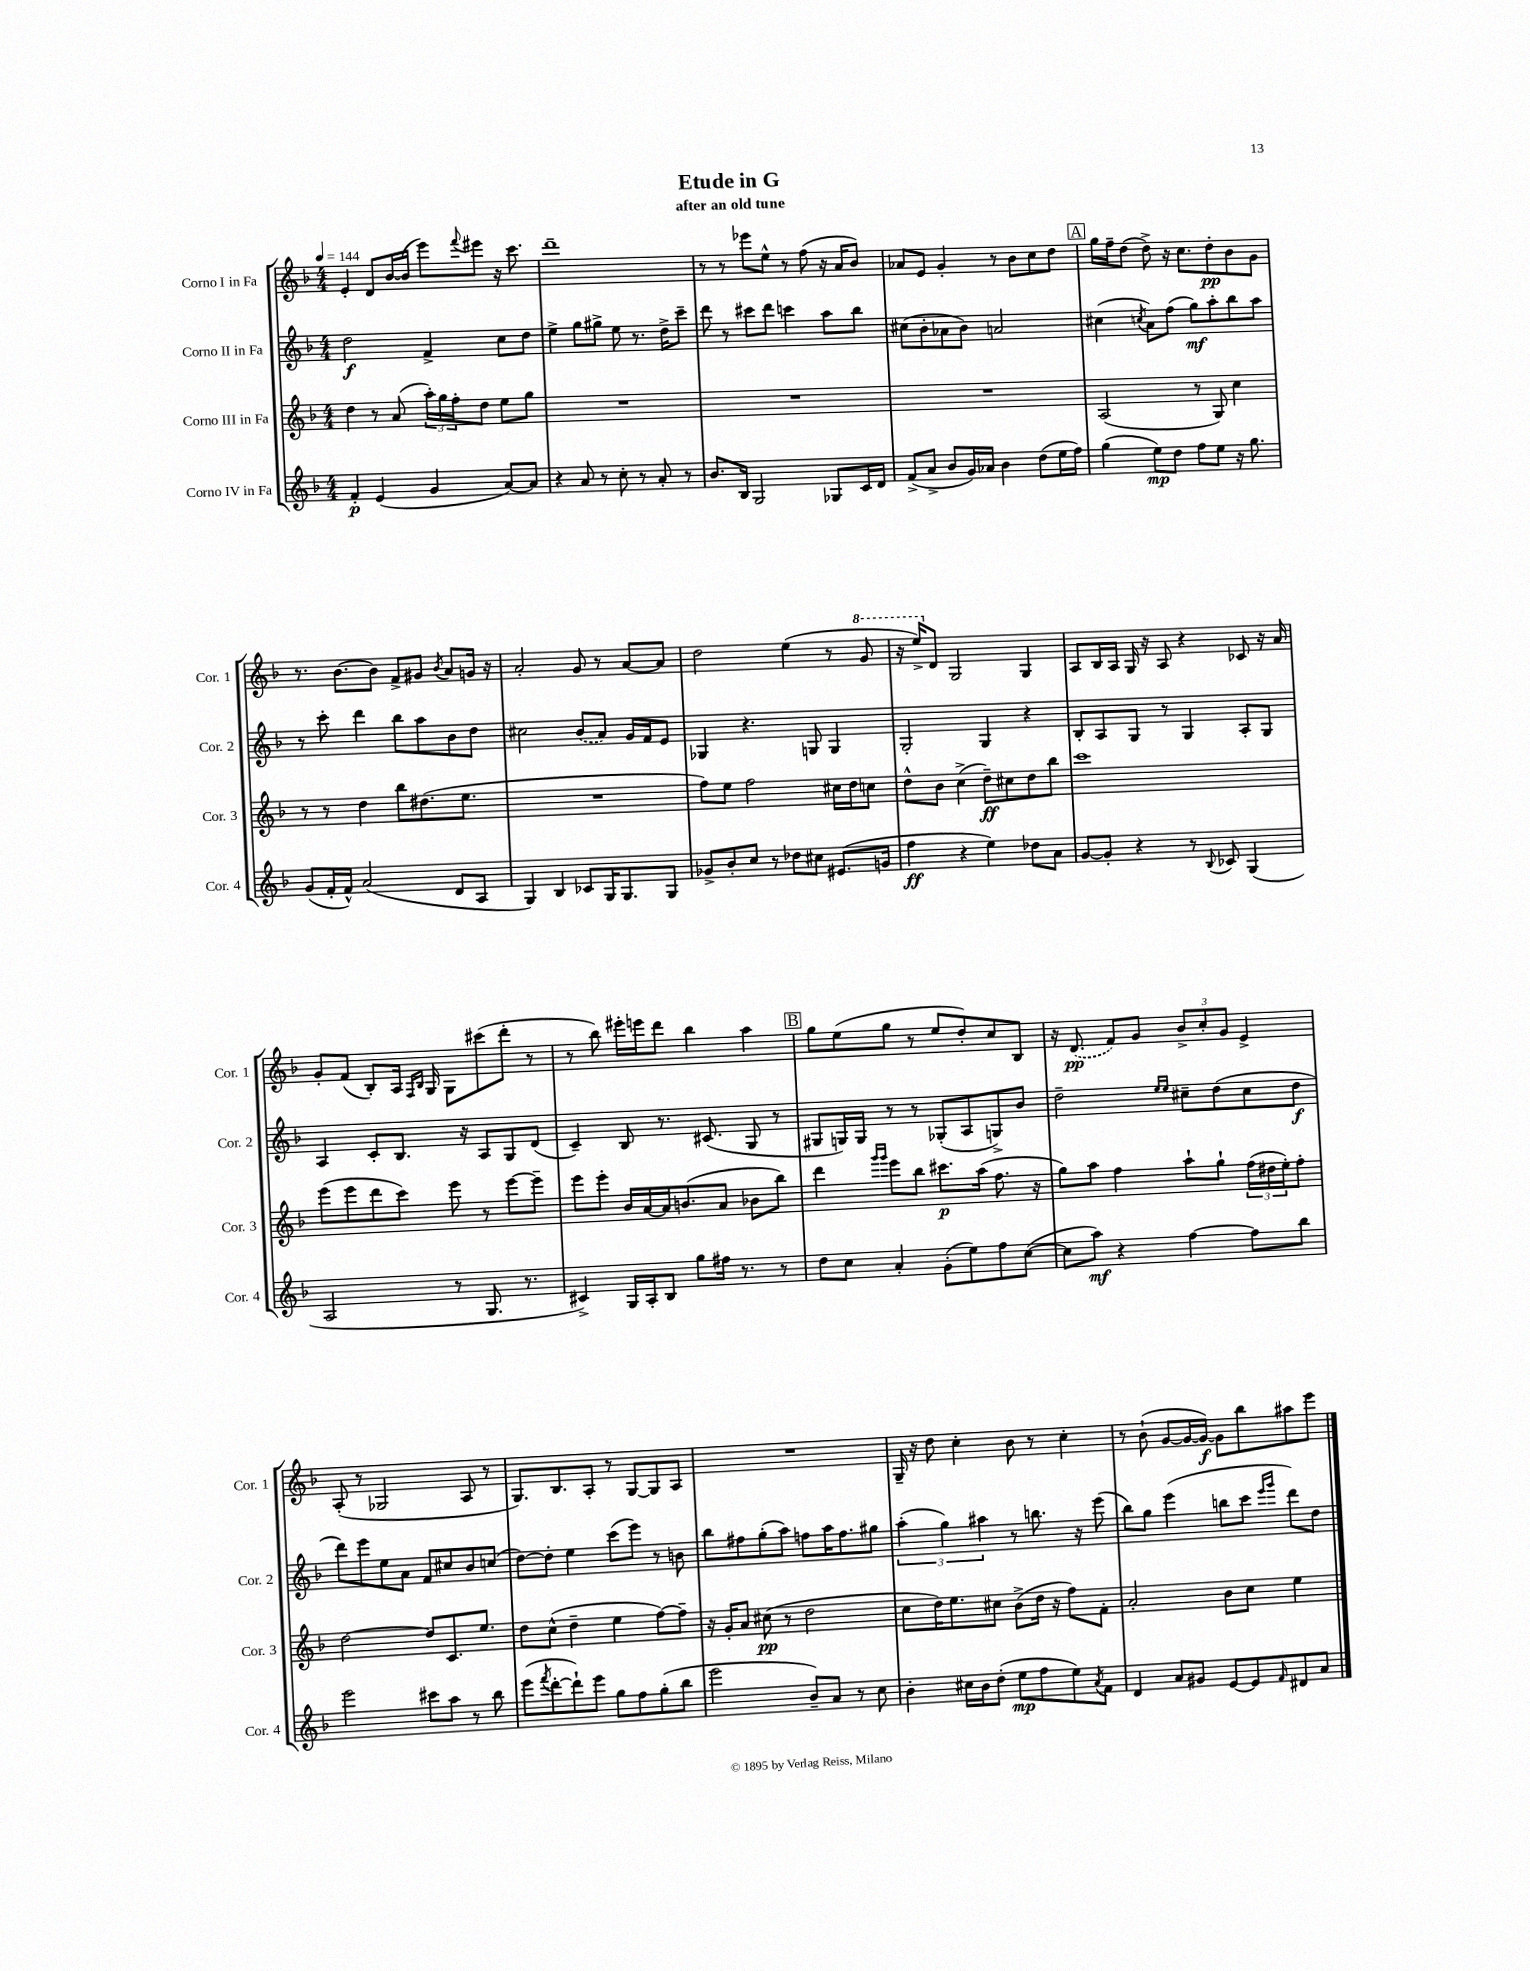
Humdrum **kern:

**kern	**kern	**kern	**kern
*staff4	*staff3	*staff2	*staff1
*clefG2	*clefG2	*clefG2	*clefG2
*k[b-]	*k[b-]	*k[b-]	*k[b-]
*M4/4	*M4/4	*M4/4	*M4/4
*MM144	*MM144	*MM144	*MM144
4f'	4dd	2dd	4e'
(4e	8r	.	8d
.	(8a	.	[16b-
.	.	.	(16b-]
4g	24aa')	4f^	8eee)
.	24gg	.	.
.	24ff'	.	.
.	.	.	8qqfff
.	8dd	.	8eee#
[8a)	8ee	8cc	16r
.	.	.	8.ccc
8a]	8gg	8dd	.
=	=	=	=
4r	1r	4ee^	1ddd~
8a	.	8gg	.
8r	.	8gg#^	.
8cc'	.	8ee	.
8r	.	8.r	.
8a'	.	.	.
.	.	16dd^	.
8r	.	8ccc~	.
=	=	=	=
8.b-	1r	8ddd	8r
.	.	8r	8r
16B-	.	.	.
2G	.	8ccc#	8eee-
.	.	8ddd	8ee^^
.	.	4ccc	8r
.	.	.	(8ff
8G-	.	8aa	16r
.	.	.	16a
16c	.	8bb-	8b-)
16d	.	.	.
=	=	=	=
(8f^	1r	(8cc#	8a-
8a^	.	8b-'	8e
8b-	.	8a-	4g'
16g)	.	8b-)	.
16a-	.	.	.
4b-	.	2a	8r
.	.	.	8b-
(8dd	.	.	8cc
16ee	.	.	8dd
16ff)	.	.	.
=	=	=	=
(4gg	(2A	(4cc#	16gg
.	.	.	16ff~
.	.	.	(8dd
.	.	8qcc	.
8ee)	.	8a)	8dd^)
8dd	.	(8ff	16r
.	.	.	8.cc
8ff	8r	8gg)	.
8ee	8G)	8aa'	8dd'
16r	4cc	8bb-	8b-
8.gg	.	.	.
.	.	8aa	8g
=	=	=	=
(8g	8r	8r	8.r
16f'	8r	8ccc'	.
16f^^)	.	.	[8.b-
(2a	4dd	4ddd	.
.	.	.	8b-]
.	8bb-	8bb-	8f^
.	(8.dd#	8aa	8g#
.	.	.	8qb-
8d	.	8b-	8a
.	8.ee	.	.
8A	.	8dd	16g
.	.	.	16r
=	=	=	=
4G)	1r	2cc#	2a'
4B-	.	.	.
8c-	.	(8b-	8g
16G	.	8a)	8r
8.G	.	.	.
.	.	16g	[8a
.	.	16f	.
8G	.	8e	8a]
=	=	=	=
8g-^	8ff)	4G-	2dd
8b-'	8ee	.	.
8cc	2ff	4.r	.
8r	.	.	.
8dd-	.	.	(4ee
8cc#	.	8G	.
(8.e#	16cc#	4G	8r
.	16dd	.	.
.	8cc	.	8gg
16g	.	.	.
=	=	=	=
4ff	8dd^^	2G'	16r
.	.	.	16eee^)
.	8b-	.	8d
4r	(4cc^	.	2G
4ee)	8dd~)	4G	.
.	8cc#	.	.
8dd-	8dd	4r	4G
8a	8bb-	.	.
=	=	=	=
[8g	1ccc	8B-'	8A
8g']	.	8A	16B-
.	.	.	16A
4r	.	8G	16G
.	.	.	16r
.	.	8r	8A
8r	.	4G	4r
8qqB-	.	.	.
8c-	.	.	.
(4G	.	8A'	8c-
.	.	8G	16r
.	.	.	16a
=	=	=	=
2A	(8eee	4A	8g'
.	8eee	.	(8f
.	8ddd	8c'	8B-')
.	8ccc)	8.B-	16A
.	.	.	16qqF
.	.	.	16qqB-
.	.	.	16G
8r	8eee	.	8G
.	.	16r	.
8.G	8r	8A	(8ccc#
.	[8eee	8G	8ddd'
8.r	.	.	.
.	8eee~]	(8d	8r
=	=	=	=
4c#^)	8eee	4c~)	8r
.	8eee'	.	8bb-)
16G	16b-	8B-	16eee#'
16A'	[16a	.	16eee
8B-	16a]	8.r	8ddd
.	(8.b	.	.
8gg	.	.	4bb-
.	.	(8.c#	.
16ff#	8a	.	.
8.r	.	.	.
.	8b-	8G	4aa
8r	8bb-)	8r	.
=	=	=	=
8dd	4ddd	8G#	8gg
8cc	.	16G)	(8ee
.	.	16G	.
.	16qqggg	.	.
.	16qqggg	.	.
4a'	8eee	8r	8gg
.	8bb-	8r	8r
(8g'	8.ccc#	(8G-'	8ee
8ee)	.	8A	8dd')
.	(16aa	.	.
8ff	8.ff	8G^)	8cc
([8cc	.	8b-	8B-
.	16r	.	.
=	=	=	=
8cc]	8gg)	2dd~	16r
.	.	.	(8.d
8aa)	8aa	.	.
4r	4ff	.	8f)
.	.	.	8g
.	.	16qqee	.
.	.	16qqee	.
[4ff	8aa`	8cc#~	12b-^
.	.	.	12cc'
.	8gg`	(8dd	.
.	.	.	12g
8ff]	(24ff	8cc#	4e^
.	24dd#	.	.
.	24ee')	.	.
8bb-	8ff'	8dd	.
=	=	=	=
2eee	[2dd	8ddd)	(8A'
.	.	8eee	8r
.	.	8ee	2G-
.	.	8a	.
8ccc#	8dd]	8f	.
8aa	8.c	8cc#	.
8r	.	8b-	8A
.	8.ee	.	.
8bb-	.	(8cc	8r
=	=	=	=
(8eee	8dd	[8dd)	8.G)
8qfff	.	.	.
[8ddd'	(8cc^^	8dd']	.
.	.	.	8.B-
8ddd`])	4dd~	4ee	.
8eee	.	.	8A'
8gg	4ee	(8ccc	8r
8ff	.	8eee)	[8G
(8gg'	[8ff)	8r	8G]
8bb-	8ff~]	8b	8A
=	=	=	=
2eee	16r	8bb-	1r
.	16g'	.	.
.	8a	8ff#	.
.	(8cc#	(8gg'	.
.	8r	8aa)	.
8b-~)	2dd	8ff	.
8a	.	16aa	.
.	.	8.ff	.
8r	.	.	.
8cc	.	8gg#	.
=	=	=	=
4b-'	8cc	(6aa'	16G~
.	.	.	16r
.	16dd)	.	8dd
.	.	6gg)	.
.	8.ee	.	.
16cc#	.	.	4cc'
16b-	.	.	.
.	.	6aa#	.
(8dd'	8cc#	.	.
8ee	(8b-^	8r	8b-
8ff	16dd	8.bb	8r
.	16r	.	.
8ee)	8ff)	.	4cc'
.	.	16r	.
8qa	.	.	.
8f	8f'	(8eee	.
=	=	=	=
4d	2a'	8bb-)	8r
.	.	8gg	(8b-`
8a	.	(4eee	[8g
8g#	.	.	16g_
.	.	.	16g_)
[8e	8b-	8bb	8g]
8e]	8cc	8ccc	8bb-
.	.	16qqeee	.
16qqf	.	16qqggg	.
8d#	4ee	8ddd)	8aa#
8a	.	8dd	8eee
==	==	==	==
*-	*-	*-	*-
